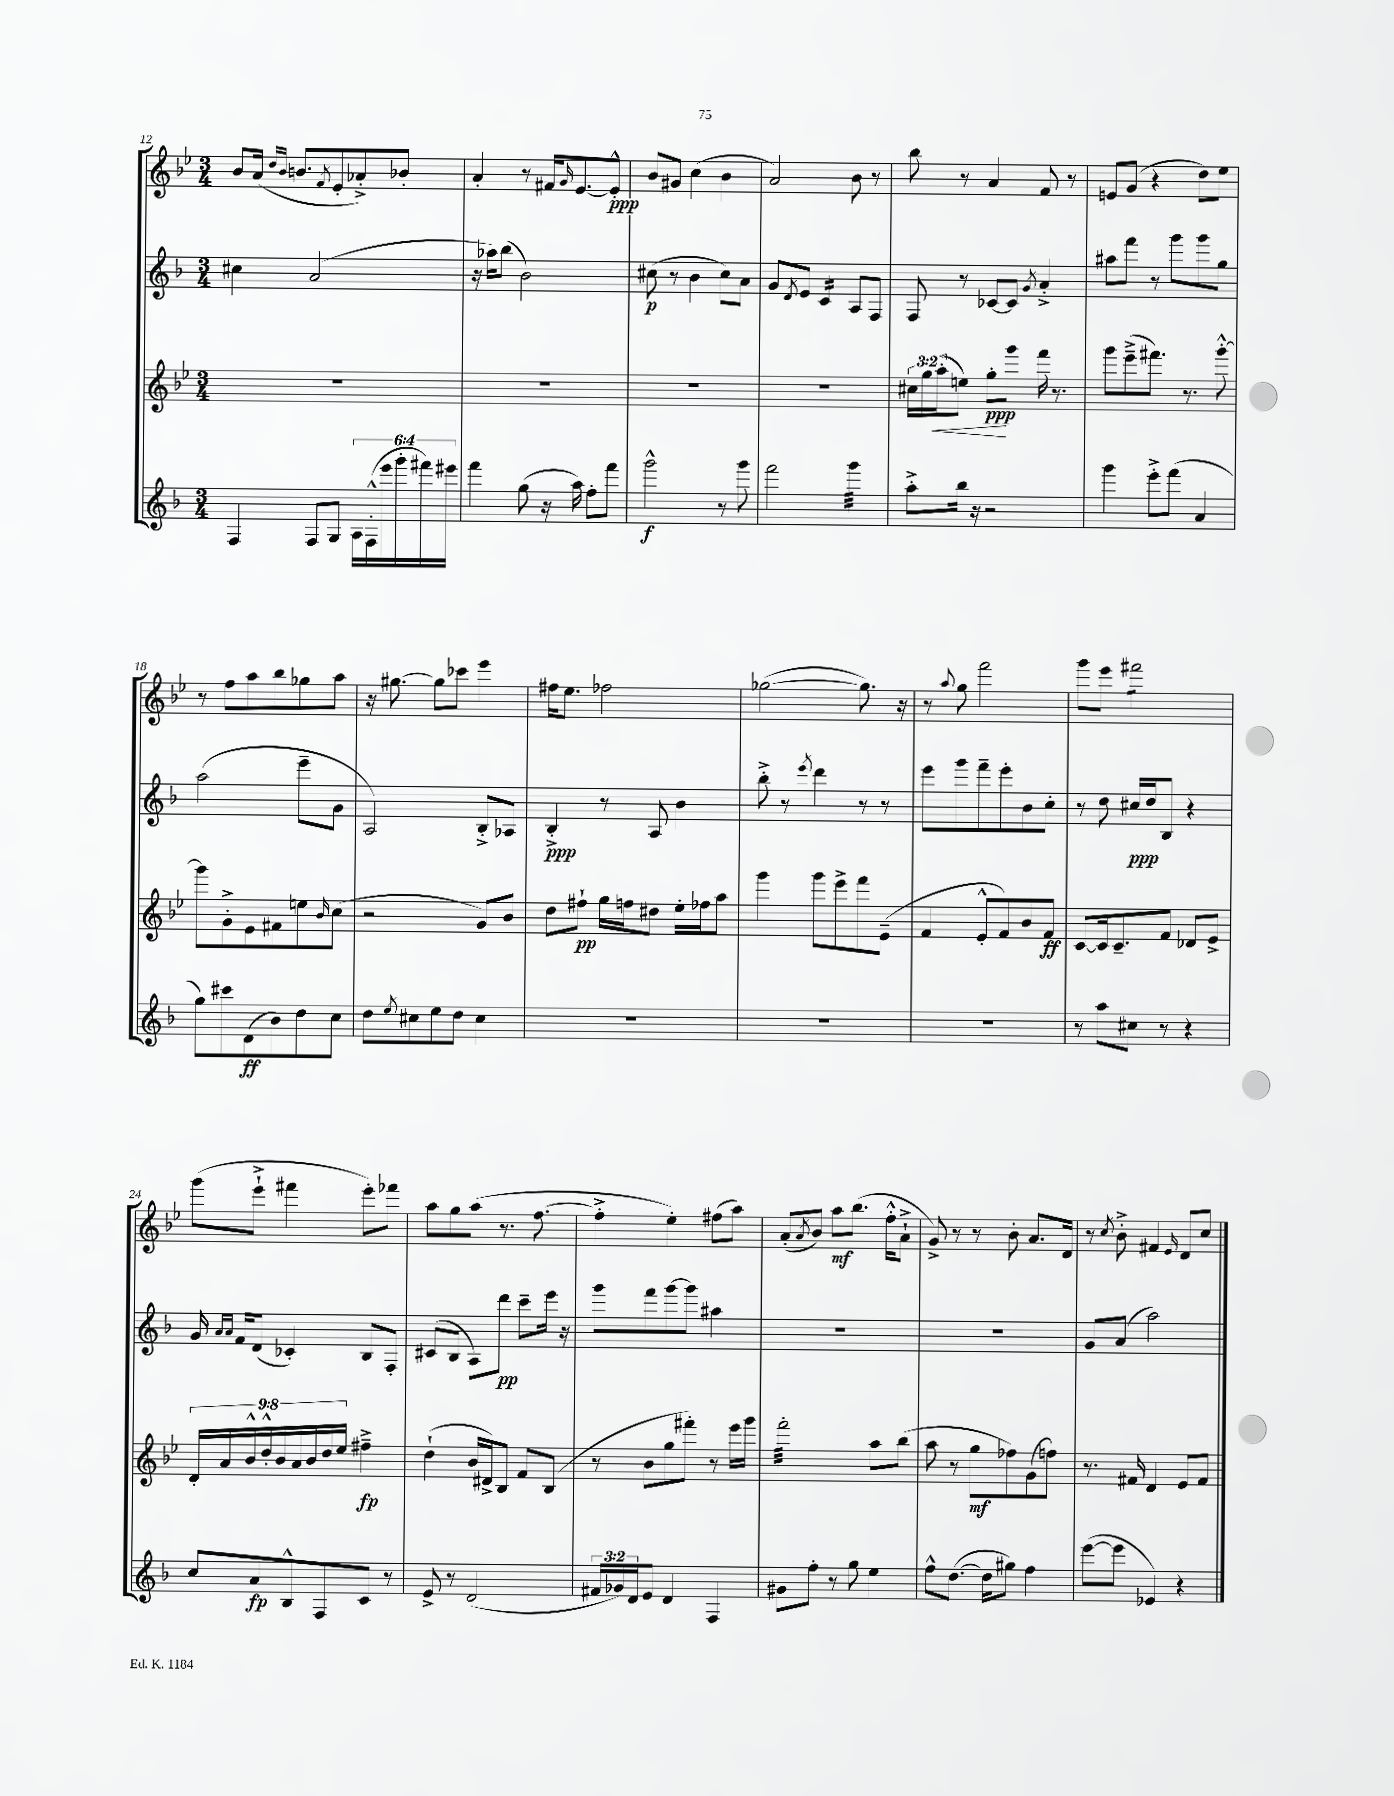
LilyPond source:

<<
\new StaffGroup <<
\new Staff = "s0" {
    \clef treble \key bes \major \numericTimeSignature \time 3/4
    bes'8 a'16( \grace { d''16 bes'16 } b'8. \acciaccatura { f'8 } ees'8-. aes'8-.->) bes'8-. |
    a'4-. r8 fis'16 \grace { g'16 } ees'8.~ ees'8-.-^\ppp |
    bes'8 gis'8 c''4( bes'4 |
    a'2) bes'8 r8 |
    bes''8 r8 a'4 f'8 r8 |
    e'8 g'8( r4 d''8) ees''8 |
    r8 f''8 a''8 bes''8 ges''8 a''8 |
    r16 gis''8.~ gis''8 ces'''8 ees'''4 |
    fis''16 ees''8. fes''2 |
    ges''2~( ges''8.) r16 |
    r8 \appoggiatura { a''8 } g''8 f'''2 |
    g'''8 ees'''8 fis'''2:8 |
    g'''8( ees'''8-!-> fis'''4 ees'''8-.) fes'''8 |
    a''8 g''8 a''8( r8. f''8.~ |
    f''4-.-> ees''4-.) fis''8( a''8) |
    a'8-.( \acciaccatura { a'8 } bes'8) a''8\mf bes''8.( f''16-.-^ a'8-!-> |
    g'8->) r8 r8 bes'8-. a'8. d'16 |
    r8 \acciaccatura { c''8 } bes'8-.-> fis'4 \grace { ees'16 } d'8 c''8 \bar "|." |
}
\new Staff = "s1" {
    \clef treble \key f \major \numericTimeSignature \time 3/4
    cis''4 a'2( |
    r16 aes''16) bes''8( bes'2) |
    cis''8\p( r8 bes'4 cis''8) a'8 |
    g'8 \acciaccatura { d'8 } e'8 c'4:16 a8 f8 |
    f8 r8 ces'8~ ces'8 \acciaccatura { g'8 } a'4-.-> |
    ais''8 f'''8 r8 g'''8 g'''8 g''8 |
    a''2( e'''8-- g'8 |
    a2) bes8-.-> aes8 |
    bes4-.->\ppp r8 a8 bes'4 |
    bes''8-.-> r8 \acciaccatura { e'''8 } d'''4 r8 r8 |
    e'''8 g'''8 f'''8-- e'''8-. bes'8 c''8-. |
    r8 d''8 cis''16\ppp d''16 bes8 r4 |
    g'16 \grace { a'16 a'16 } f'16 d'8( ces'4-.) bes8 f8-. |
    cis'8( bes8 a8) d'''8\pp c'''8-- e'''16 r16 |
    g'''8 f'''8 g'''8~ g'''8 ais''4 |
    R2. |
    R2. |
    g'8 a'8( a''2) \bar "|." |
}
\new Staff = "s2" {
    \clef treble \key bes \major \numericTimeSignature \time 3/4 \override Staff.TupletNumber.text = #tuplet-number::calc-fraction-text
    R2. |
    R2. |
    R2. |
    R2. |
    \tuplet 3/2 { cis''16 g''16 a''16-.\<( } e''8) g''8-.\ppp\! g'''8 f'''16 r8. |
    g'''8 ees'''8--->( fis'''8.) r8. g'''8~-.-^ |
    g'''8 g'8-.-> ees'8 fis'8 e''8 \grace { bes'16 } c''8( |
    r2 g'8) bes'8 |
    d''8 fis''8-!\pp g''16 f''16 dis''8 ees''16-. fes''16 a''8 |
    g'''4 g'''8 ees'''8-> f'''8 ees'8--( |
    f'4 ees'8-.-^ f'8) bes'8 f'8\ff |
    c'8~ c'16 c'8.-- f'8 des'8 ees'8-> |
    \tuplet 9/8 { d'16-. a'16 bes'16-^ d''16-.-^ bes'16 a'16 bes'16 d''16 ees''16 } fis''4--->\fp |
    d''4-!( bes'16 dis'16->) bes8 f'8 bes8( |
    r8 bes'8 g''8 fis'''8-.) r8 ees'''16 g'''16 |
    f'''2:32-. a''8 bes''8( |
    a''8 r8 g''8\mf fes''8) g'8( f''8) |
    r8. fis'16 d'4 ees'8 fis'8 \bar "|." |
}
\new Staff = "s3" {
    \clef treble \key f \major \numericTimeSignature \time 3/4 \override Staff.TupletNumber.text = #tuplet-number::calc-fraction-text
    f4 f8 g8 \tuplet 6/4 { a16 f16-.-^( e'''16 g'''16-. fis'''16) eis'''16 } |
    f'''4 g''8( r16 a''16) f''8-. f'''8 |
    g'''2-^\f r8 g'''8 |
    f'''2 g'''4:32 |
    a''8-.-> bes''16 r16 r2 |
    g'''4 e'''8-.-> f'''8( a'4 |
    g''8) cis'''8 d'8\ff( bes'8) d''8 c''8 |
    d''8 \acciaccatura { e''8 } cis''8 e''8 d''8 cis''4 |
    R2. |
    R2. |
    R2. |
    r8 a''8 cis''8 r8 r4 |
    c''8 a'8\fp bes8-^ f8 c'8 r8 |
    e'8-> r8 d'2( |
    \tuplet 3/2 { fis'16 ges'16) d'16 } e'8 d'4 f4 |
    gis'8 f''8-. r8 g''8 e''4 |
    f''8-^ d''8.~( d''16 gis''8) f''4 |
    e'''8~( e'''8 ees'4) r4 \bar "|." |
}
>>
>>
\layout { \context { \Score currentBarNumber = #12 } }
